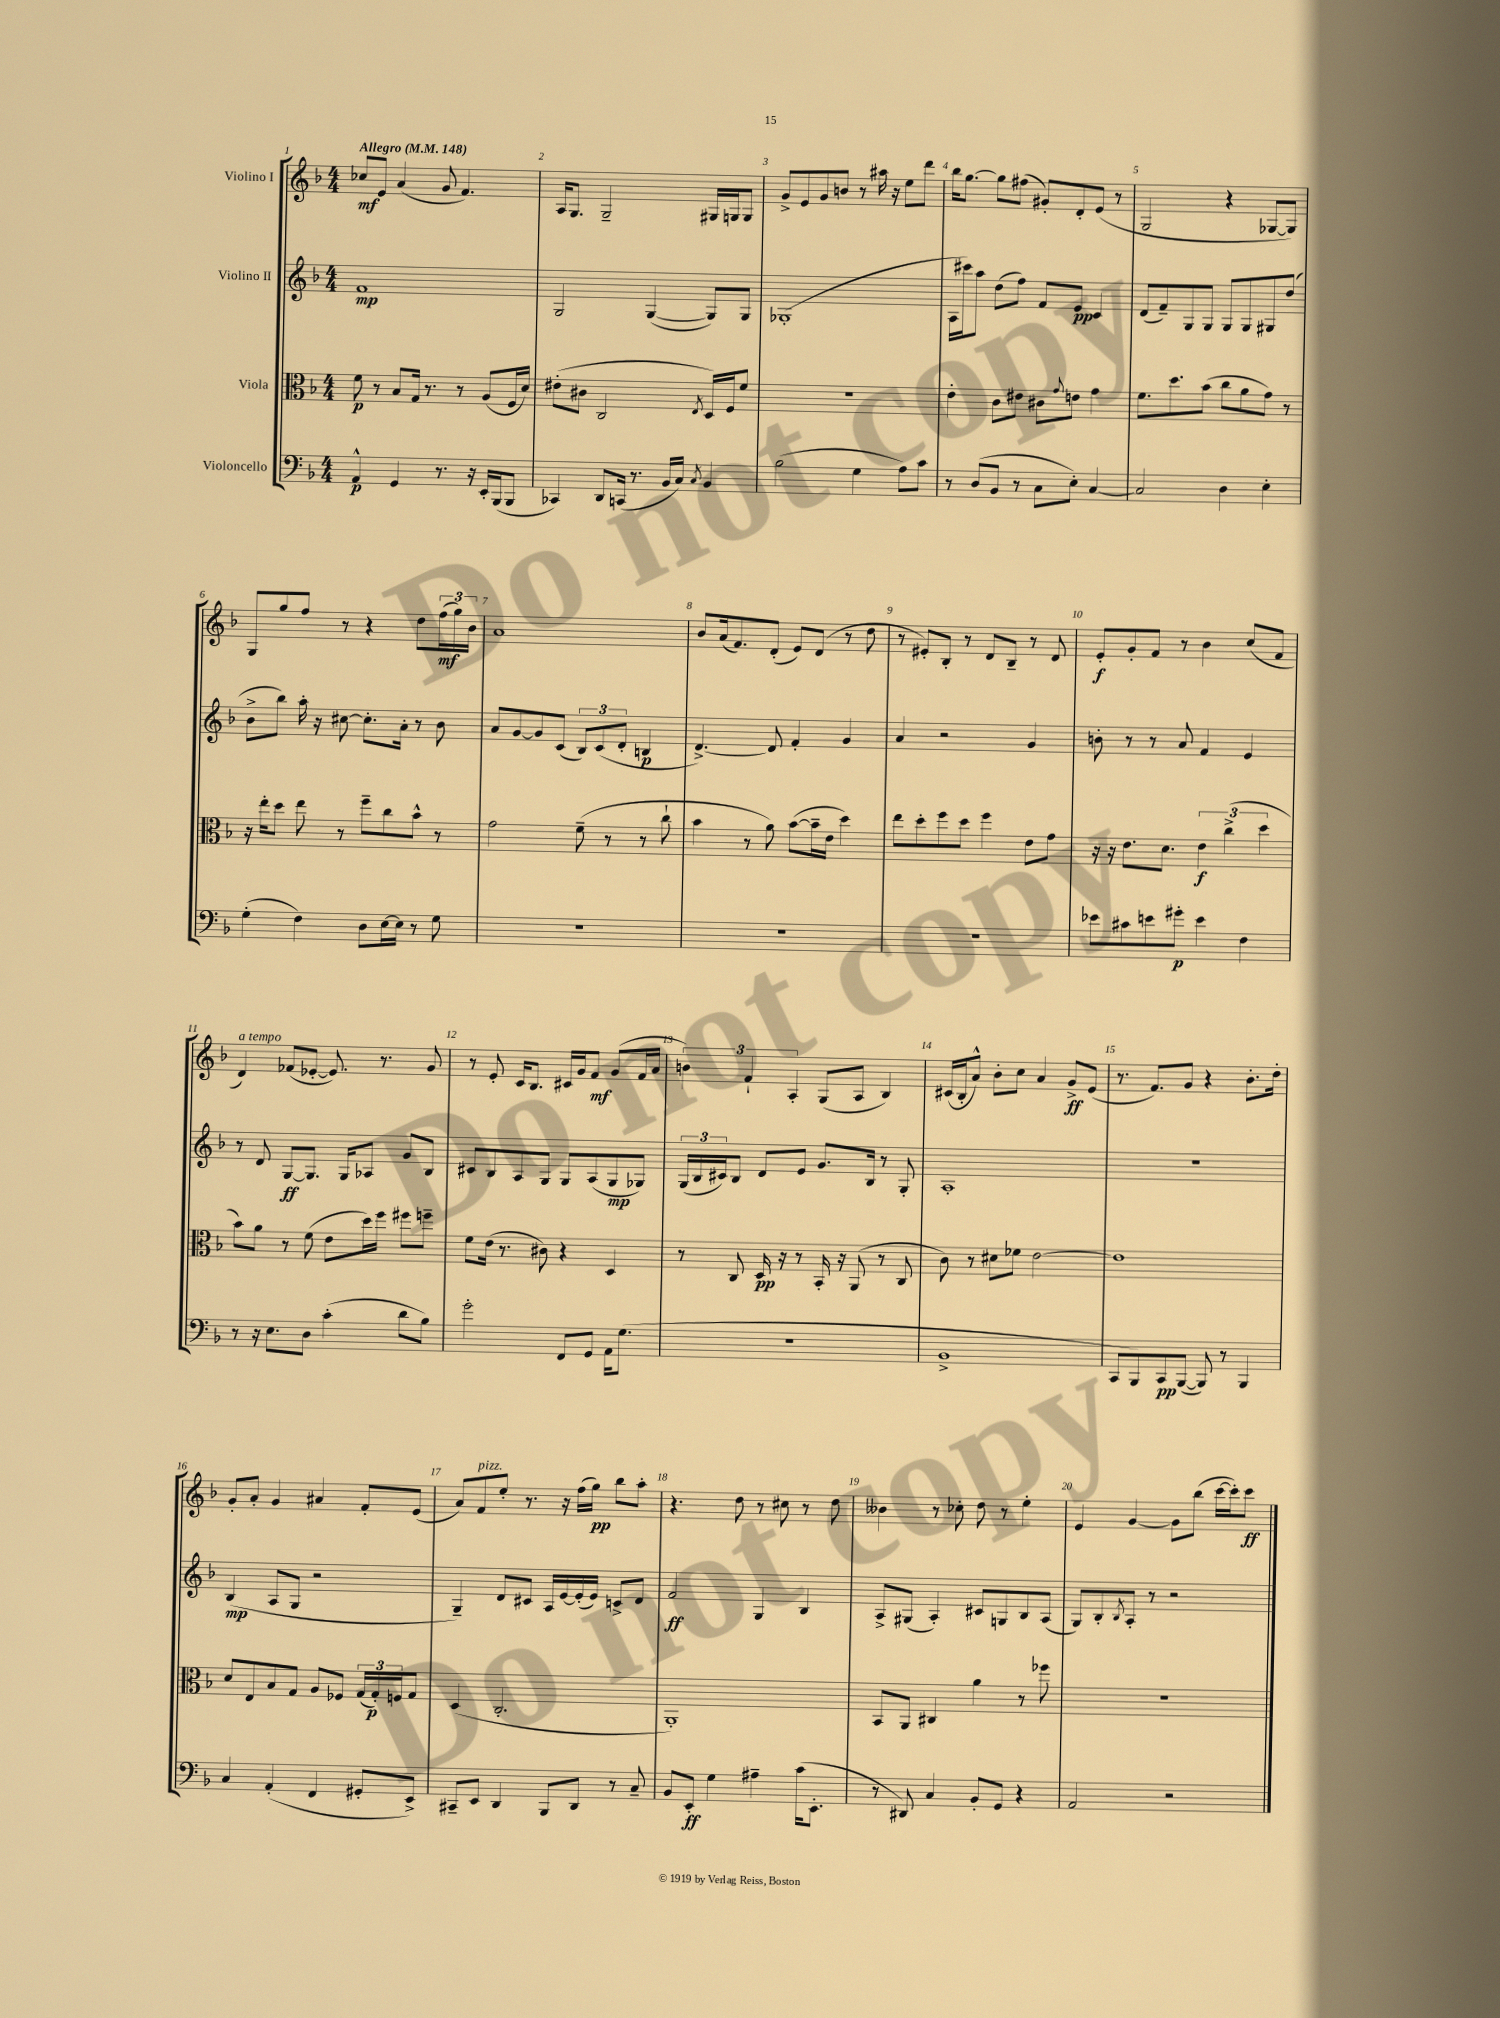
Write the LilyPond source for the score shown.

<<
\new StaffGroup <<
\new Staff = "s0" \with { instrumentName = "Violino I" } {
    \clef treble \key f \major \numericTimeSignature \time 4/4 \tempo "Allegro" 4 = 148
    ces''8\mf e'8 a'4( g'8 f'4.) |
    a16 g8. g2-- gis16 g16 g8 |
    g'8-> e'8 g'8 b'8 r8 ais''16 r16 e''8 d'''8 |
    bes''16 g''8.~ g''8 fis''8( gis'8-.) d'8-. e'8( r8 |
    g2 r4 ges8~ ges8) |
    g8 g''8 f''8 r8 r4 d''8 \tuplet 3/2 { f''16\mf( g''16) bes'16 } |
    a'1 |
    bes'8 a'16( f'8.) d'8-.( e'8) d'8( r8 d''8 |
    r8 eis'8-.) bes8-. r8 d'8 bes8-- r8 d'8 |
    e'8-.\f g'8-. f'8 r8 bes'4 c''8( f'8 |
    d'4^\markup { \italic "a tempo" }) fes'8( ees'8~-. ees'8.) r8. g'8 |
    r8 e'8-. c'16 bes8. cis'16 g'16 f'8\mf g'8( f'16 a'16 |
    \tuplet 3/2 { b'4) f'4-! a4-. } g8( a8 bes4) |
    cis'16( bes16-. a'8-^) bes'8-. c''8 a'4 g'8->\ff e'8( |
    r8. f'8.) g'8 r4 bes'8.-. d''16-. |
    g'8-. a'8-. g'4 ais'4 f'8-. e'8( |
    a'8) f'8^\markup { \italic "pizz." } e''8-. r8. r16 f''16( g''16\pp) bes''8 a''8-. |
    r4. d''8 r8 cis''8 r8 d''8 |
    beses'4 r8 ces''8-. d''8 r8 e''4-. |
    e'4 g'4~ g'8 bes''8( c'''16~ c'''16-.) c'''8\ff \bar "|." |
}
\new Staff = "s1" \with { instrumentName = "Violino II" } {
    \clef treble \key f \major \numericTimeSignature \time 4/4
    f'1\mp |
    g2 g4~( g8) g8 |
    ges1-.( |
    a16 cis'''16) a''8 d''8( f''8) f'8 e'8\pp c'4 |
    d'8( f'8--) g8 g8 g8 g8 gis8 d''8( |
    bes'8-> bes''8) a''16-. r16 cis''8~ cis''8.-. a'16-. r8 bes'8 |
    a'8 g'8~ g'8 c'8( \tuplet 3/2 { bes8) c'8( d'8-. } b4\p |
    d'4.~->) d'8 f'4-. g'4 |
    a'4 r2 g'4 |
    b'8-. r8 r8 a'8 f'4 e'4 |
    r8 d'8 g8~\ff g8. g16 aes8 g'8 bes8 |
    cis'8 bes8 a8 g8 g8 a8( g8\mp ges8) |
    \tuplet 3/2 { g16( bes16 cis'16) } bes8 d'8 e'8 g'8. bes16 r8 g8-. |
    a1-. |
    R1 |
    bes4\mp( a8 g8 r2 |
    g4--) d'8 cis'8 a16 e'16~ e'16-.( e'16) c'8-> d'8 |
    f'2\ff g4 bes4 |
    a8-> gis8( a4-.) cis'8 g8 bes8 a8( |
    g8) bes8-. \acciaccatura { bes8 } a8-. r8 r2 \bar "|." |
}
\new Staff = "s2" \with { instrumentName = "Viola" } {
    \clef alto \key f \major \numericTimeSignature \time 4/4
    f'8\p r8 bes8 g16 r8. r8 a8( f16 d'16) |
    eis'8-.( cis'8 c2 \acciaccatura { e8 } d16) f16 f'8 |
    R1 |
    e'4-. c'8 eis'8 cis'8 \appoggiatura { g'8 } e'8 g'4 |
    f'8. d''8. bes'8( c''8 a'8 g'8) r8 |
    r16 e''16-. d''8 e''8 r8 f''8-- c''8 bes'8-^ r8 |
    g'2 f'8--( r8 r8 c''8-! |
    bes'4 r8 a'8) bes'8~( bes'16-- e'16 d''4) |
    e''8 d''8-. f''8 d''8 f''4 e'8 g'8 |
    r16 r16 e'8. d'8. \tuplet 3/2 { e'4\f c''4->( d''4 } |
    bes'8) a'8 r8 f'8( e'8 d''16) f''16 fis''8 f''8-- |
    f'8 e'16( r8. cis'8) r4 d4 |
    r8 c8 d16\pp r16 r8 bes,16-. r16 a,8( r8 c8 |
    c'8) r8 dis'8 fes'8 e'2~ |
    e'1 |
    d'8 e8 bes8 g8 a8 fes8 \tuplet 3/2 { g16( g16-.\p) f16 } g8 |
    d4( c2.-. |
    a,1-.) |
    bes,8 a,8 cis4 a'4 r8 fes''8 |
    R1 \bar "|." |
}
\new Staff = "s3" \with { instrumentName = "Violoncello" } {
    \clef bass \key f \major \numericTimeSignature \time 4/4
    a,4-^\p g,4 r8. r16 e,16-. bes,,16( bes,,8 |
    ces,4) d,8 c,16( r8. bes,16 c16) \acciaccatura { c8 } bes,4 |
    bes2( g4 a8) c'8 |
    r8 d8( bes,8 r8 c8 e8-.) c4~ |
    c2 d4 e4-. |
    g4-.( f4) d8 e16~ e16 r8 g8 |
    R1 |
    R1 |
    R1 |
    ees'8 cis'8 e'8 gis'8-.\p e'4 f4 |
    r8 r16 e8. d8 c'4-.( d'8 bes8) |
    g'2-. f,8 g,8 a,16 g8.( |
    R1 |
    bes,1-> |
    c,8 bes,,8) c,8\pp bes,,8~( bes,,8) r8 bes,,4 |
    c4 a,4-.( f,4 gis,8-. e,8->) |
    cis,8-- e,8 d,4 bes,,8 d,8 r8 c8-- |
    bes,8 e,8-.\ff g4 ais4-- c'16( e,8.-. |
    r8 dis,8) c4 bes,8-. g,8 r4 |
    a,2 r2 \bar "|." |
}
>>
>>
\layout { \context { \Score \override BarNumber.break-visibility = ##(#f #t #t) barNumberVisibility = #all-bar-numbers-visible } }
